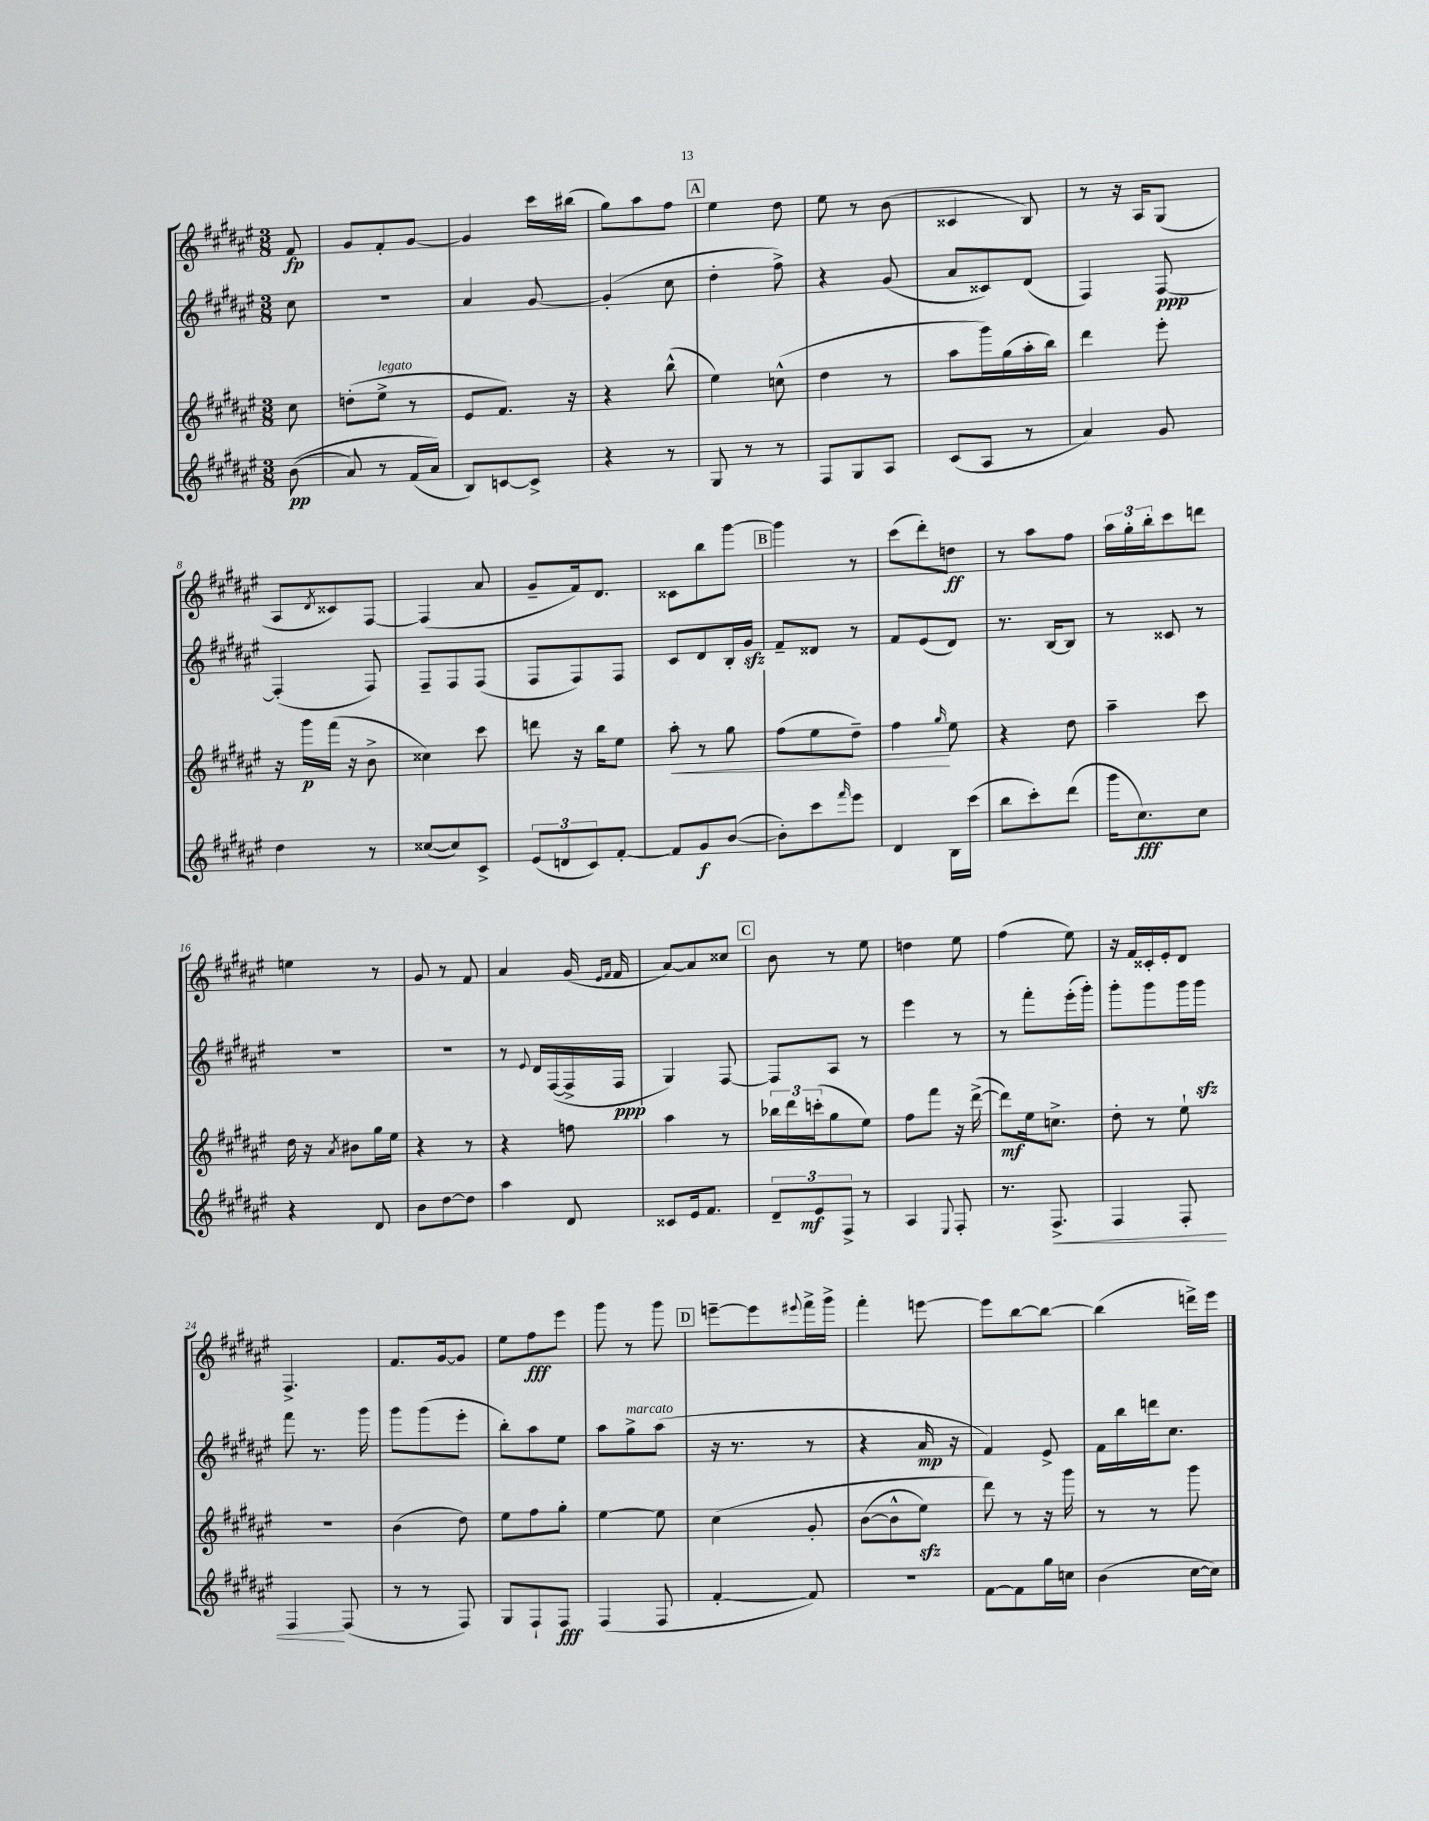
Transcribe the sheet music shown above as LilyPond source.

<<
\new StaffGroup <<
\new Staff = "s0" {
    \clef treble \key fis \major \numericTimeSignature \time 3/8 \partial 8
    fis'8\fp |
    gis'8 fis'8-. gis'8~ |
    gis'4 cis'''16 bis''16( |
    gis''8) ais''8 fis''8 |
    \mark \markup { \box "A" } eis''4 dis''8 |
    eis''8 r8 b'8( |
    cisis'4 b8) |
    r8 r16 ais16 gis8( |
    ais8 \acciaccatura { dis'8 } cisis'8) fis8~ |
    fis4( ais'8 |
    gis'8-- fis'16) dis'8. |
    cisis'8 b''8 gis'''8~ |
    \mark \markup { \box "B" } gis'''4 r8 |
    cis'''8( dis'''8-.) d''8\ff |
    r8 ais''8 fis''8 |
    \tuplet 3/2 { ais''16 gis''16-. b''16-. } cis'''8 d'''8 |
    e''4 r8 |
    gis'8 r8 fis'8 |
    ais'4 gis'16( \grace { eis'16 fis'16 } fis'16 |
    ais'8~) ais'8 cisis''8 |
    \mark \markup { \box "C" } b'8 r8 eis''8 |
    d''4 eis''8 |
    fis''4( eis''8) |
    r16 fis'16 cisis'16-. eis'16-. dis'8 |
    fis4.-> |
    fis'8. gis'16~ gis'8 |
    eis''8 fis''8\fff eis'''8 |
    gis'''8 r8 gis'''8 |
    \mark \markup { \box "D" } e'''8~-- e'''8 \appoggiatura { eis'''8 } fis'''16-> gis'''16-> |
    fis'''4-. e'''8~ |
    e'''8 b''8~ b''8~ |
    b''4( d'''16->) eis'''16 \bar "|." |
}
\new Staff = "s1" {
    \clef treble \key fis \major \numericTimeSignature \time 3/8 \partial 8
    cis''8 |
    R4. |
    ais'4 gis'8~ |
    gis'4-.( cis''8 |
    \mark \markup { \box "A" } dis''4-. fis''8->) |
    r4 gis'8( |
    ais'8 cisis'8) dis'8( |
    fis4) fis8~\ppp |
    fis4-.( fis8) |
    fis8-- fis8 fis8( |
    fis8 fis8) fis8 |
    cis'8 dis'8 b16-. gis'16\sfz |
    \mark \markup { \box "B" } fis'8-- disis'8 r8 |
    fis'8 eis'8( dis'8) |
    r8. b16~ b8 |
    r8 cisis'8 r8 |
    R4. |
    R4. |
    r8 \appoggiatura { eis'8 } dis'16 fis16~( fis16-> fis16\ppp |
    gis4) fis8~ |
    \mark \markup { \box "C" } fis8 ais8 r8 |
    eis'''4 r8 |
    r8 fis'''8-. eis'''16-.( gis'''16-.) |
    gis'''8-. gis'''8 gis'''16 gis'''16\sfz |
    fis'''8 r8. gis'''16 |
    gis'''8 gis'''8( eis'''8-. |
    b''8-.) ais''8 eis''8 |
    ais''8 gis''8->^\markup { \italic "marcato" } ais''8( |
    \mark \markup { \box "D" } r16 r8. r8 |
    r4 ais'16\mp r16 |
    fis'4) eis'8-> |
    fis'16 b''16 d'''16 cis''8. \bar "|." |
}
\new Staff = "s2" {
    \clef treble \key fis \major \numericTimeSignature \time 3/8 \partial 8
    cis''8 |
    d''8-.( eis''8->^\markup { \italic "legato" } r8 |
    eis'8 fis'8.) r16 |
    r4 b''8-^( |
    \mark \markup { \box "A" } eis''4) c''8-^( |
    dis''4 r8 |
    ais''8 gis'''16) gis''16( ais''16-. b''16) |
    dis'''4 eis'''8-. |
    r16 gis'''16\p fis'''16( r16 b'8-> |
    cisis''4) cis'''8 |
    d'''8 r16 b''16 eis''8 |
    ais''8-.\< r8 gis''8 |
    \mark \markup { \box "B" } fis''8( eis''8 dis''8--) |
    fis''4\! \grace { gis''16 } eis''8 |
    r4 dis''8 |
    ais''4-- cis'''8 |
    dis''16 r16 \acciaccatura { ais'8 } bis'8 gis''16 eis''16 |
    r4 r8 |
    r4 f''8 |
    ais''4 r8 |
    \mark \markup { \box "C" } \tuplet 3/2 { bes''16 dis'''16 c'''16-.( } gis''8 eis''8) |
    fis''8 fis'''8 r16 dis'''16~->( |
    dis'''8\mf) eis''16 c''8.-> |
    dis''8-. r8 eis''8-! |
    R4. |
    b'4( dis''8) |
    eis''8 fis''8 gis''8-. |
    eis''4~ eis''8 |
    \mark \markup { \box "D" } cis''4\( gis'8-. |
    b'8~( b'8-^ eis''8\sfz) |
    dis'''8\) r8 r16 gis'''16 |
    r8 r8 gis'''8 \bar "|." |
}
\new Staff = "s3" {
    \clef treble \key fis \major \numericTimeSignature \time 3/8 \partial 8
    b'8\pp(\( |
    ais'8) r8 fis'16( ais'16\) |
    b8) c'8~ c'8-> |
    r4 r8 |
    \mark \markup { \box "A" } gis8 r8 r8 |
    fis8 gis8 ais8 |
    cis'8( ais8 r8 |
    ais'4) gis'8 |
    dis''4 r8 |
    cisis''8~( cisis''8) cis'8-> |
    \tuplet 3/2 { eis'8( d'8 cis'8) } fis'8~-. |
    fis'8 gis'8\f b'8~( |
    \mark \markup { \box "B" } b'8-.) cis'''8 \grace { fis'''16 } eis'''8 |
    dis'4 b16 cis'''16( |
    b''8 cis'''8-.) dis'''8( |
    gis'''16 cis''8.\fff) cis''8 |
    r4 dis'8 |
    b'8 dis''8~ dis''8 |
    ais''4 dis'8 |
    cisis'8 eis'16 fis'8. |
    \mark \markup { \box "C" } \tuplet 3/2 { dis'8-- eis'8\mf fis8-> } r8 |
    ais4 \appoggiatura { eis8 } fis8-. |
    r8. fis8.->\< |
    fis4 fis8-. |
    fis4\! fis8( |
    r8 r8 fis8) |
    gis8 fis8-! fis8\fff |
    fis4( fis8 |
    \mark \markup { \box "D" } fis'4~-. fis'8) |
    r4. |
    fis'8~ fis'8 gis''16 c''16 |
    b'4( cis''16~ cis''16) \bar "|." |
}
>>
>>
